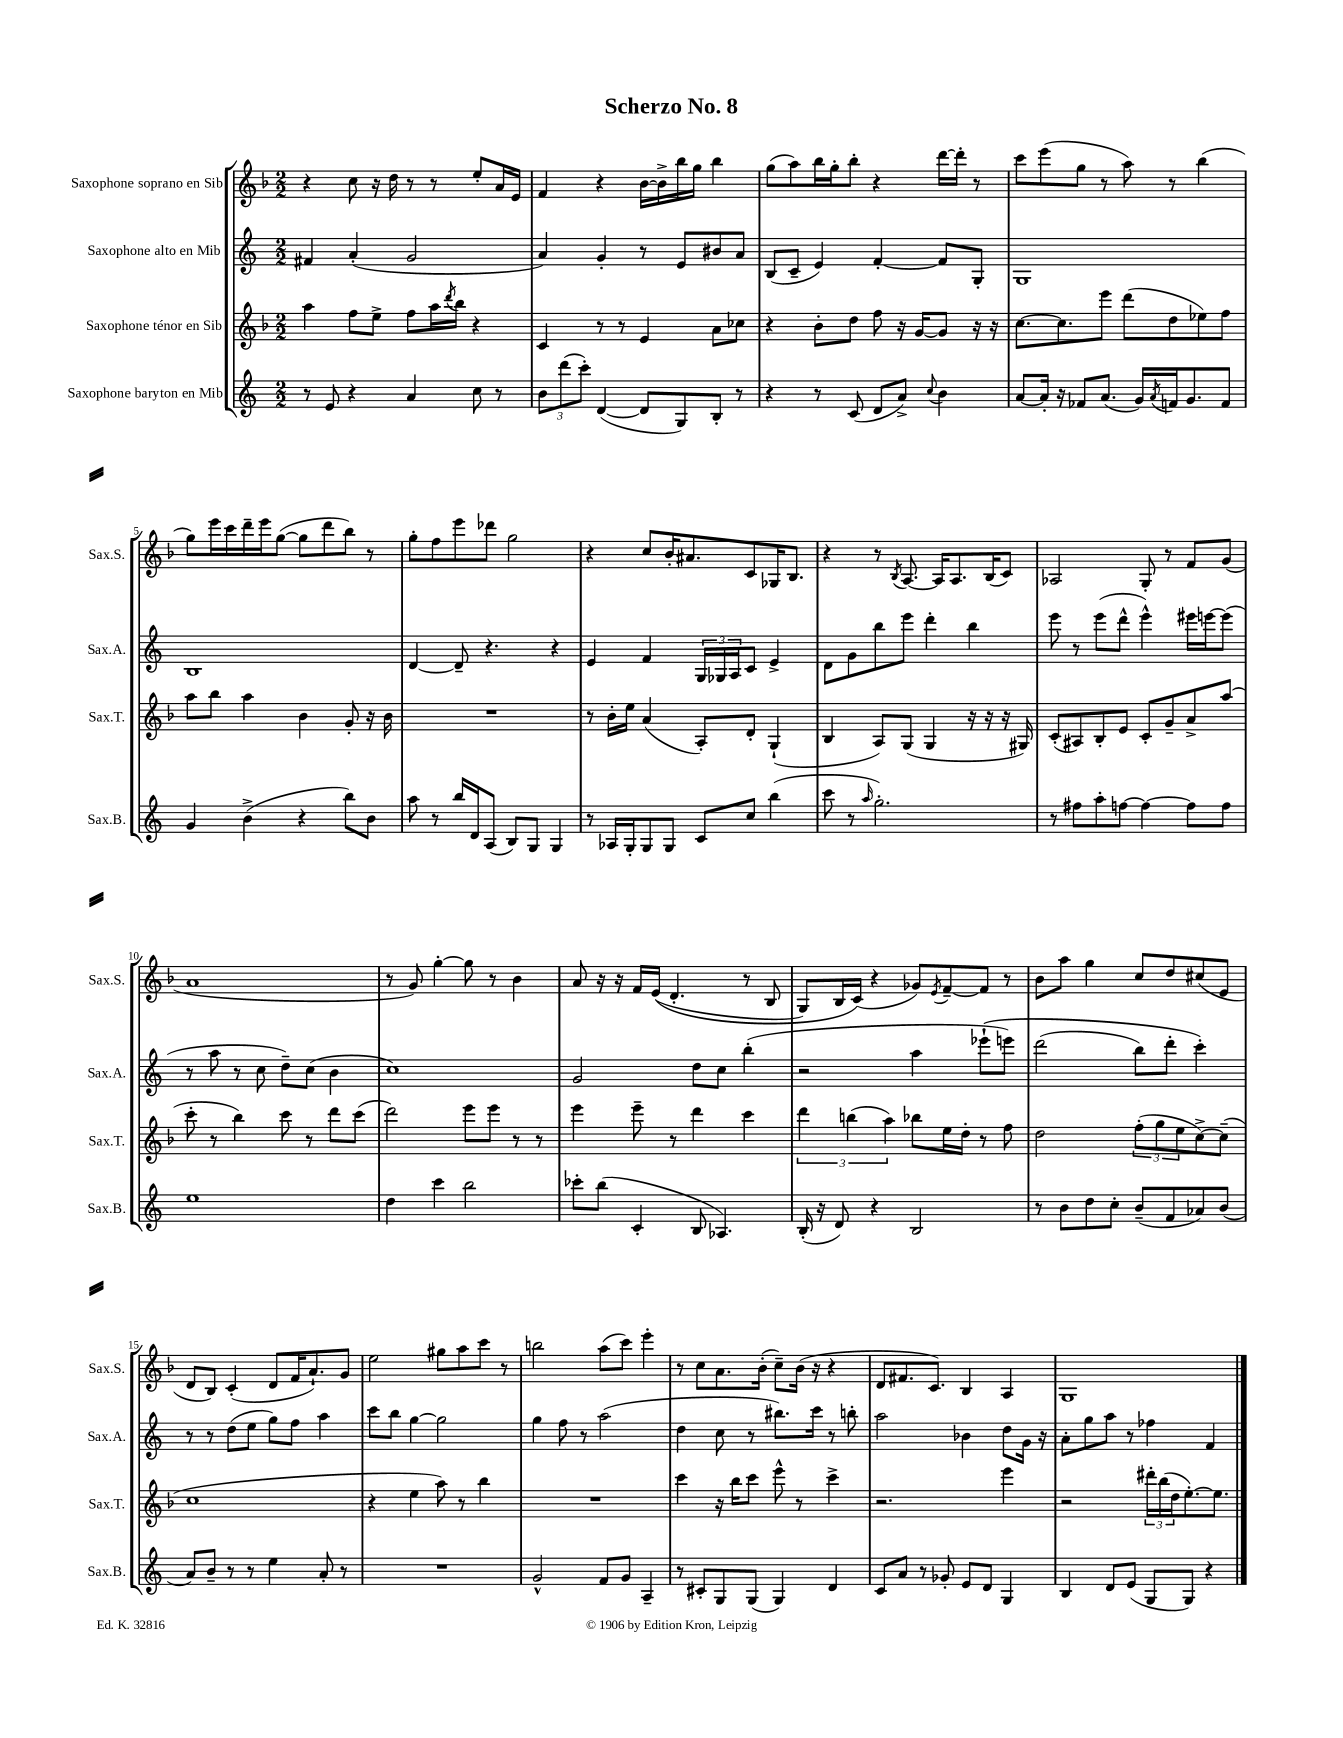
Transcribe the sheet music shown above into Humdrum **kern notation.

**kern	**kern	**kern	**kern
*staff4	*staff3	*staff2	*staff1
*clefG2	*clefG2	*clefG2	*clefG2
*k[]	*k[b-]	*k[]	*k[b-]
*M2/2	*M2/2	*M2/2	*M2/2
8r	4aa	4f#	4r
8e	.	.	.
4r	8ff	(4a'	8cc
.	8ee^	.	16r
.	.	.	16dd
4a	8ff	2g	8r
.	16aa	.	8r
.	8qddd	.	.
.	16bb-	.	.
8cc	4r	.	8ee'
8r	.	.	16a
.	.	.	16e
=	=	=	=
12b	4c	4a)	4f
(12ddd	.	.	.
12ccc')	.	.	.
([4d	8r	4g'	4r
.	8r	.	.
8d]	4e	8r	[16b-
.	.	.	16b-^]
8G)	.	8e	16bb-
.	.	.	16gg
8B'	8a	8b#	4bb-
8r	8cc-	8a	.
=	=	=	=
4r	4r	(8B	(8gg
.	.	8c~	8aa)
8r	8b-'	4e)	16bb-
.	.	.	16gg'
(8c	8dd	.	8bb-'
8d	8ff	[4f'	4r
8a^)	16r	.	.
.	[16g	.	.
8qqcc	.	.	.
4b	8g]	8f]	[16ddd
.	.	.	16ddd']
.	16r	8G'	8r
.	16r	.	.
=	=	=	=
[8a	[8.cc	1G	8ccc
16a']	.	.	(8eee
16r	8.cc]	.	.
8f-	.	.	8gg
(8.a	8eee	.	8r
.	(8ddd	.	8aa)
16g)	.	.	.
8qa	.	.	.
16f	8dd	.	8r
8.g	.	.	.
.	8ee-)	.	(4bb-
8f	8ff	.	.
=	=	=	=
4g	8aa	1B	8gg)
.	8bb-	.	16eee
.	.	.	16ccc
(4b^	4aa	.	16ddd~
.	.	.	16eee
.	.	.	([8gg
4r	4b-	.	8gg]
.	.	.	8ddd
8bb)	8g'	.	8bb-)
8b	16r	.	8r
.	16b-	.	.
=	=	=	=
8aa	1r	[4d	8gg'
8r	.	.	8ff
16bb	.	8d~]	8eee
16d	.	.	.
(8A	.	4.r	8ddd-
8B)	.	.	2gg
8G	.	.	.
4G	.	4r	.
=	=	=	=
8r	8r	4e	4r
16A-	16b-'	.	.
16G'	16ee	.	.
8G	(4a	4f	8cc
8G	.	.	16b-'
.	.	.	8.a#
8c	8A')	24G	.
.	.	24G-	.
.	.	24A	.
8cc	8d'	8c	8c
(4bb	(4G`	4e^	16G-
.	.	.	8.B-
=	=	=	=
8ccc	4B-	8d	4r
8r	.	8g	.
16qqaa	.	.	.
2.gg')	8A)	8bb	8r
.	.	.	8qB-
.	(8G	8eee	[8.A
.	4G	4ddd'	.
.	.	.	16A]
.	.	.	8.A
.	16r	4bb	.
.	16r	.	(16B-
.	16r	.	8c)
.	16G#)	.	.
=	=	=	=
8r	(8c'	8eee	2A-
8ff#	8A#)	8r	.
8aa'	8B-'	(8eee	.
[8ff	8e	8ddd^^	.
4ff_	8c'	4eee^^)	8G'
.	8g~	.	8r
8ff]	8a^	16eee#	8f
.	.	[16eee	.
8ff	(8aa	(8eee]	(8g
=	=	=	=
1ee	8ccc'	8r	1a
.	8r	8aa	.
.	4bb-)	8r	.
.	.	8cc	.
.	8ccc	8dd~)	.
.	8r	(8cc	.
.	8ddd	4b	.
.	(8ccc	.	.
=	=	=	=
4dd	2ddd)	1cc)	8r
.	.	.	8g)
4ccc	.	.	[4gg'
2bb	8eee	.	8gg]
.	8eee	.	8r
.	8r	.	4b-
.	8r	.	.
=	=	=	=
8ccc-'	4eee	2g	8a
(8bb	.	.	16r
.	.	.	16r
4c'	8eee~	.	16f
.	.	.	&((16e
.	8r	.	4.d'
8B	4ddd	8dd	.
4.A-)	.	8cc	.
.	4ccc	(4bb'	8r
.	.	.	8B-
=	=	=	=
(16B'	6ddd	2r	8G)
16r	.	.	.
8d)	.	.	16B-
.	(6bb	.	.
.	.	.	(16c&)
4r	.	.	4r
.	6aa)	.	.
2B	8bb-	4aa	8g-)
.	.	.	8qe
.	16ee	.	[8f~
.	16dd'	.	.
.	8r	&(8eee-`	8f]
.	8ff	8eee)	8r
=	=	=	=
8r	2dd	(2ddd	8b-
8b	.	.	8aa
8dd	.	.	4gg
8cc'	.	.	.
(8b~	(12ff'	8bb)	8cc
.	12gg	.	.
8f	.	8ddd'	8dd
.	12ee	.	.
8a-)	[8cc^)	4ccc'&)	(8cc#
(8b	(8cc~]	.	8e
=	=	=	=
8a)	1cc	8r	8d
8b~	.	8r	8B-)
8r	.	(8dd	(4c'
8r	.	8ee	.
4ee	.	8gg)	8d
.	.	8ff	16f
.	.	.	8.a`)
8a'	.	4aa	.
8r	.	.	8g
=	=	=	=
1r	4r	8ccc	2ee
.	.	8bb	.
.	4ee	[4gg	.
.	8aa)	2gg]	8gg#
.	8r	.	8aa
.	4bb-	.	8ccc
.	.	.	8r
=	=	=	=
2g^^	1r	4gg	2bb
.	.	8ff	.
.	.	8r	.
8f	.	(2aa	(8aa
8g	.	.	8ccc)
4A~	.	.	4eee'
=	=	=	=
8r	4ccc	4dd	8r
8c#'	.	.	8cc
8G	16r	8cc	8.a
.	16bb-	.	.
(8G	8ccc	8r	.
.	.	.	(16b-'
4G)	8eee^^	8.bb#)	8cc~)
.	8r	.	(16b-
.	.	16ccc	16r
4d	4ccc^	8r	4r
.	.	8bb'	.
=	=	=	=
8c	2.r	2aa	8d
8a	.	.	8.f#
8r	.	.	.
.	.	.	8.c)
8g-'	.	.	.
8e	.	4b-	4B-
8d	.	.	.
4G	4eee	8dd	4A
.	.	16g	.
.	.	16r	.
=	=	=	=
4B	2r	8a'	1G
.	.	8gg	.
8d	.	8aa	.
(8e	.	8r	.
8G	24ddd#'	4ff-	.
.	(24bb-	.	.
.	24dd	.	.
8G)	[8.ee')	.	.
4r	.	4f	.
.	8.ee]	.	.
==	==	==	==
*-	*-	*-	*-
